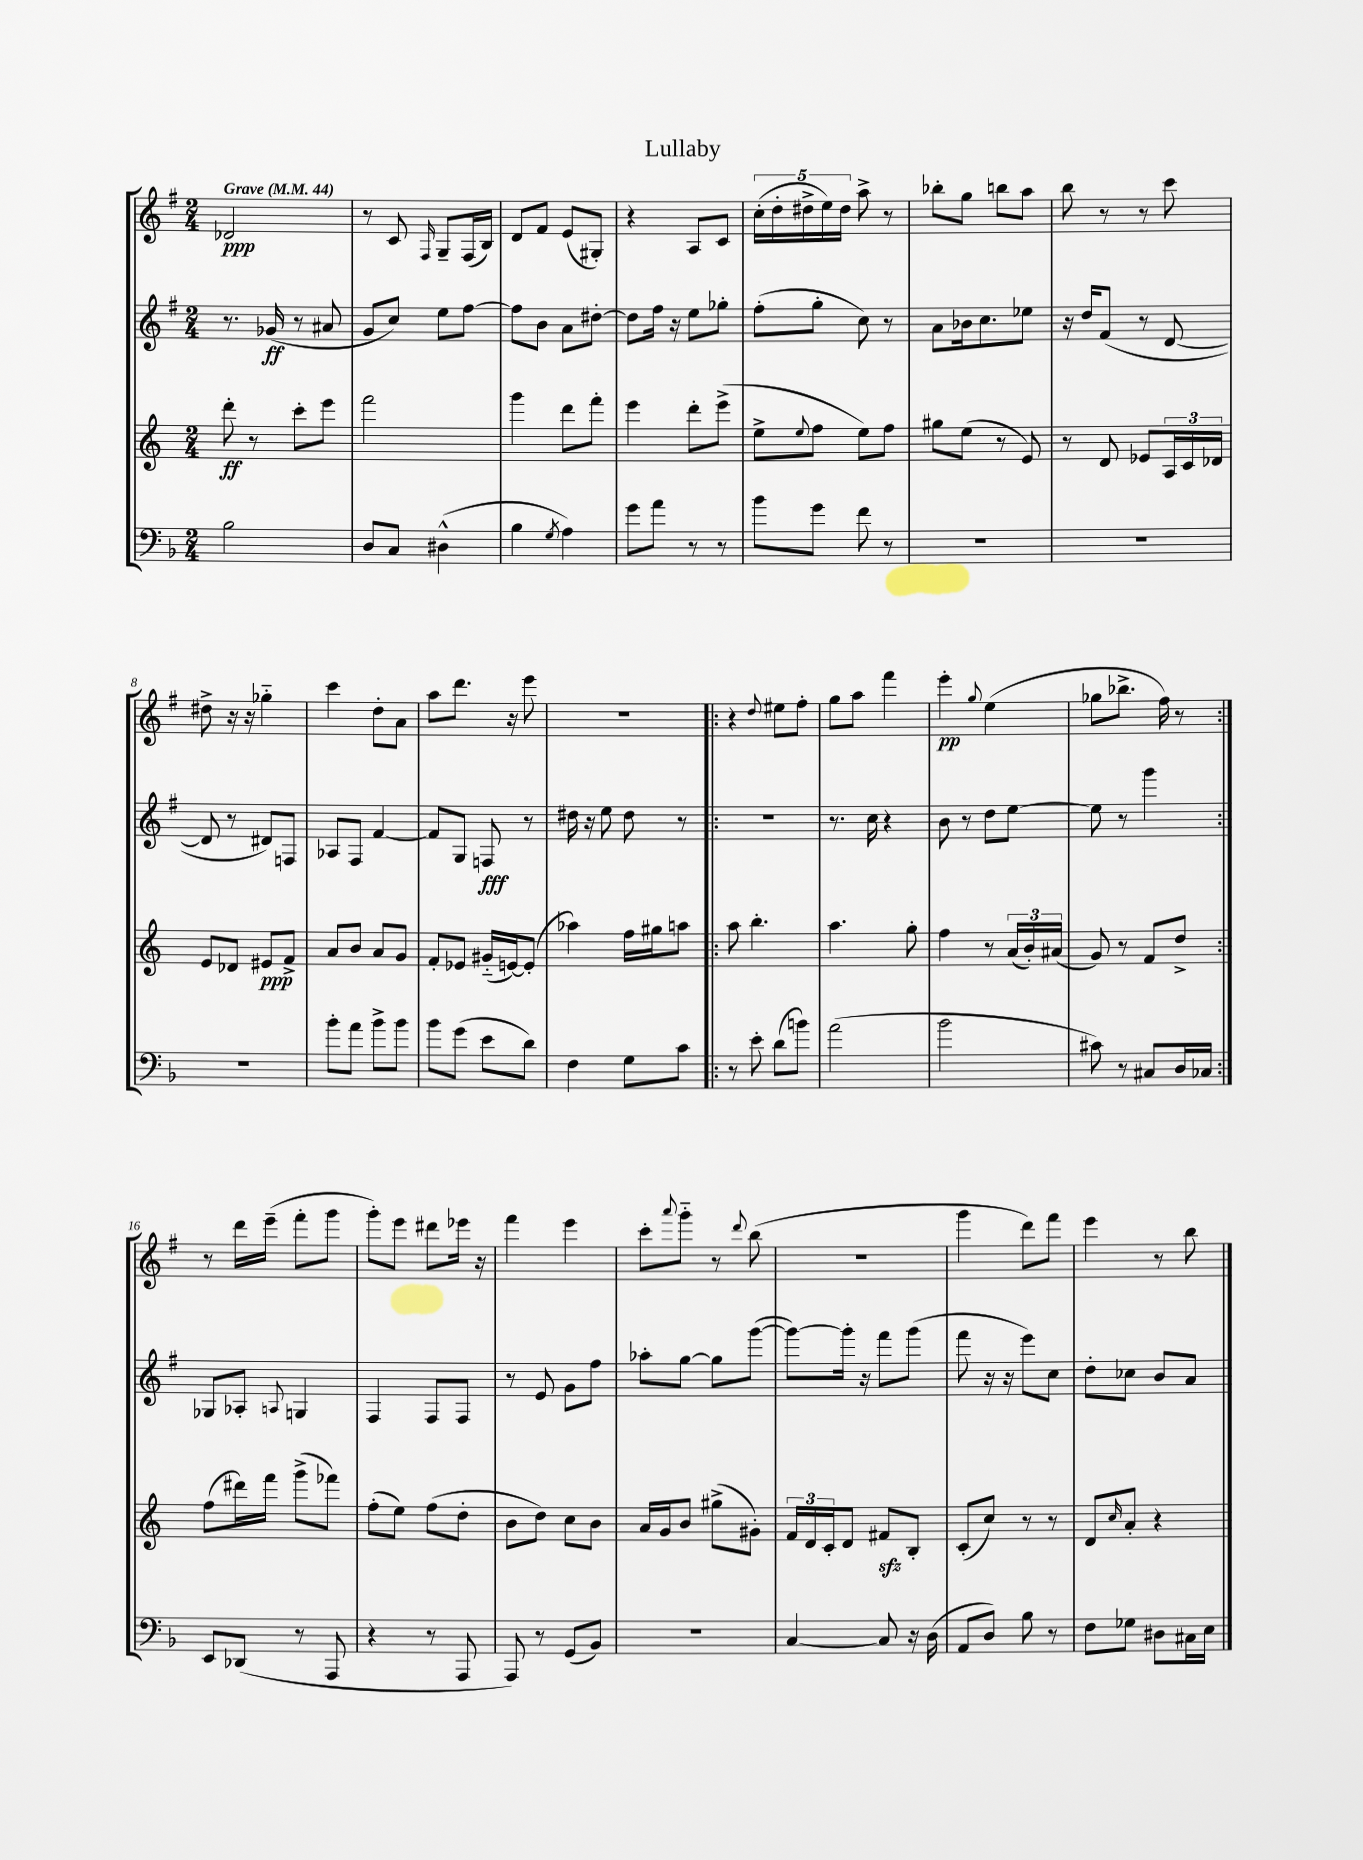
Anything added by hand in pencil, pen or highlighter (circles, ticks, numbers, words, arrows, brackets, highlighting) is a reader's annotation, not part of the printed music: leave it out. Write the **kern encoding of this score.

**kern	**kern	**kern	**kern
*staff4	*staff3	*staff2	*staff1
*clefF4	*clefG2	*clefG2	*clefG2
*k[b-]	*k[]	*k[f#]	*k[f#]
*M2/4	*M2/4	*M2/4	*M2/4
*MM44	*MM44	*MM44	*MM44
2B-\	8ddd'\	8.r	2d-/
.	8r	.	.
.	.	(16g-/	.
.	8ccc'\L	8r	.
.	8eee\J	8a#/	.
=	=	=	=
8D/L	2fff\	8g/L	8r
8C/J	.	8cc/J)	8c/
.	.	.	16qqF#/
(4D#^^\	.	8ee\L	8G~/L
.	.	[8ff#\J	(16F#/L
.	.	.	16B/JJ)
=	=	=	=
4B-\	4ggg\	8ff#\]L	8d/L
.	.	8b\J	8f#/J
8qG/	.	.	.
4A\)	8ddd\L	8a\L	(8e/L
.	8fff'\J	[8dd#'\J	8G#'/J)
=	=	=	=
8g\L	4eee\	8dd#\]L	4r
8a\J	.	16ff#\Jk	.
.	.	16r	.
8r	8ddd'\L	8ee\L	8A/L
8r	(8eee^\J	8gg-'\J	8c/J
=	=	=	=
8b-\L	8ee^\L	(8ff#'\L	(20cc'\LL
.	.	.	20dd'\
.	.	.	20dd#^\
.	8qqee/	.	.
8g\J	8ff\J	8gg'\J	.
.	.	.	20ee\)
.	.	.	20dd#\JJ
8f\	8ee\L)	8cc\)	8aa^\
8r	8ff\J	8r	8r
=	=	=	=
2r	8gg#\L	8a\L	8bb-'\L
.	(8ee\J	16b-\k	8gg\J
.	.	8.cc\	.
.	8r	.	8bb\L
.	8e/)	8ee-\J	8aa\J
=	=	=	=
2r	8r	16r	8bb\
.	.	16dd/LK	.
.	8d/	(8f#/J	8r
.	8e-/L	8r	8r
.	24A/L	[8d/	8ccc\
.	24c/	.	.
.	24d-/JJ	.	.
=	=	=	=
2r	8e/L	8d/]	8dd#^\
.	8d-/J	8r	16r
.	.	.	16r
.	8e#/L	8d#/L)	4gg-'~\
.	8f^/J	8F/J	.
=	=	=	=
8b-'\L	8a/L	8A-/L	4ccc\
8a\J	8b/J	8F#/J	.
8b-^\L	8a/L	[4f#/	8dd'\L
8b-\J	8g/J	.	8a\J
=	=	=	=
8b-\L	8f'/L	8f#/]L	8aa\L
(8g\J	8e-/J	8G/J	8.ddd\J
8e\L	(16g#'~/LL	8F/	.
.	[16e/J)	.	16r
8d\J)	(8e'/]J	8r	8eee\
=	=	=	=
4F\	4aa-\)	16dd#\	2r
.	.	16r	.
.	.	8ee\	.
8G\L	16ff\LL	8dd#\	.
.	16gg#\J	.	.
8c\J	8aa\J	8r	.
=!|:	=!|:	=!|:	=!|:
8r	8aa\	2r	4r
8e'\	4.bb'\	.	.
.	.	.	8qqdd/
(8d\L	.	.	8ee#\L
8b\J)	.	.	8ff#'\J
=	=	=	=
(2a\	4.aa\	8.r	8gg\L
.	.	.	8aa\J
.	.	16cc\	.
.	.	4r	4fff#\
.	8gg'\	.	.
=	=	=	=
2b-\	4ff\	8b\	4eee'\
.	.	8r	.
.	.	.	8qqgg/
.	8r	8dd\L	(4ee\
.	(24a/LL	[8ee\J	.
.	24b'/)	.	.
.	(24a#/JJ	.	.
=	=	=	=
8c#\)	8g/)	8ee\]	8gg-\L
8r	8r	8r	8.bb-^\J
8C#/L	8f/L	4ggg\	.
.	.	.	16ff#\)
16D/L	8dd^/J	.	8r
16C-/JJ	.	.	.
=:|!	=:|!	=:|!	=:|!
8EE/L	(8ff\L	8G-/L	8r
(8DD-/J	16ddd#\L)	8A-'/J	16ddd\LL
.	16fff\JJ	.	(16eee~\JJ
.	.	8qqA/	.
8r	(8ggg^\L	4G/	8fff#'\L
8AAA/	8fff-\J)	.	8ggg\J
=	=	=	=
4r	(8ff'\L	4F#/	8ggg'\L)
.	8ee\J)	.	8eee\J
8r	(8ff\L	8F#/L	8ddd#\L
8AAA/	8dd'\J	8F#/J	16eee-\Jk
.	.	.	16r
=	=	=	=
8AAA/)	8b\L	8r	4fff#\
8r	8dd\J)	8e/	.
(8GG/L	8cc\L	8g\L	4eee\
8BB-/J)	8b\J	8ff#\J	.
=	=	=	=
2r	16a/LL	8aa-'\L	8ccc'\L
.	16g/J	.	.
.	.	.	8qqaaa/
.	8b/J	[8gg\J	8ggg'~\J
.	(8gg#^\L	8gg\]L	8r
.	.	.	8qqddd/
.	8g#'\J)	([8ggg\J	(8bb\
=	=	=	=
[4C/	24f/LL	8ggg\_L)	2r
.	24d/	.	.
.	24c'/J	.	.
.	8d/J	16ggg'\]Jk	.
.	.	16r	.
8C/]	8f#/L	8fff#\L	.
16r	8B'/J	(8ggg\J	.
(16D\	.	.	.
=	=	=	=
8AA/L	(8c'/L	8fff#\	4ggg\
8D/J)	8cc/J)	16r	.
.	.	16r	.
8B-\	8r	8eee\L)	8ddd\L)
8r	8r	8cc\J	8fff#\J
=	=	=	=
8F\L	8d/L	8dd'\L	4eee\
.	16qqcc/	.	.
8G-\J	8a'/J	8cc-\J	.
8D#\L	4r	8b/L	8r
16C#\L	.	8a/J	8bb\
16E\JJ	.	.	.
==	==	==	==
*-	*-	*-	*-
